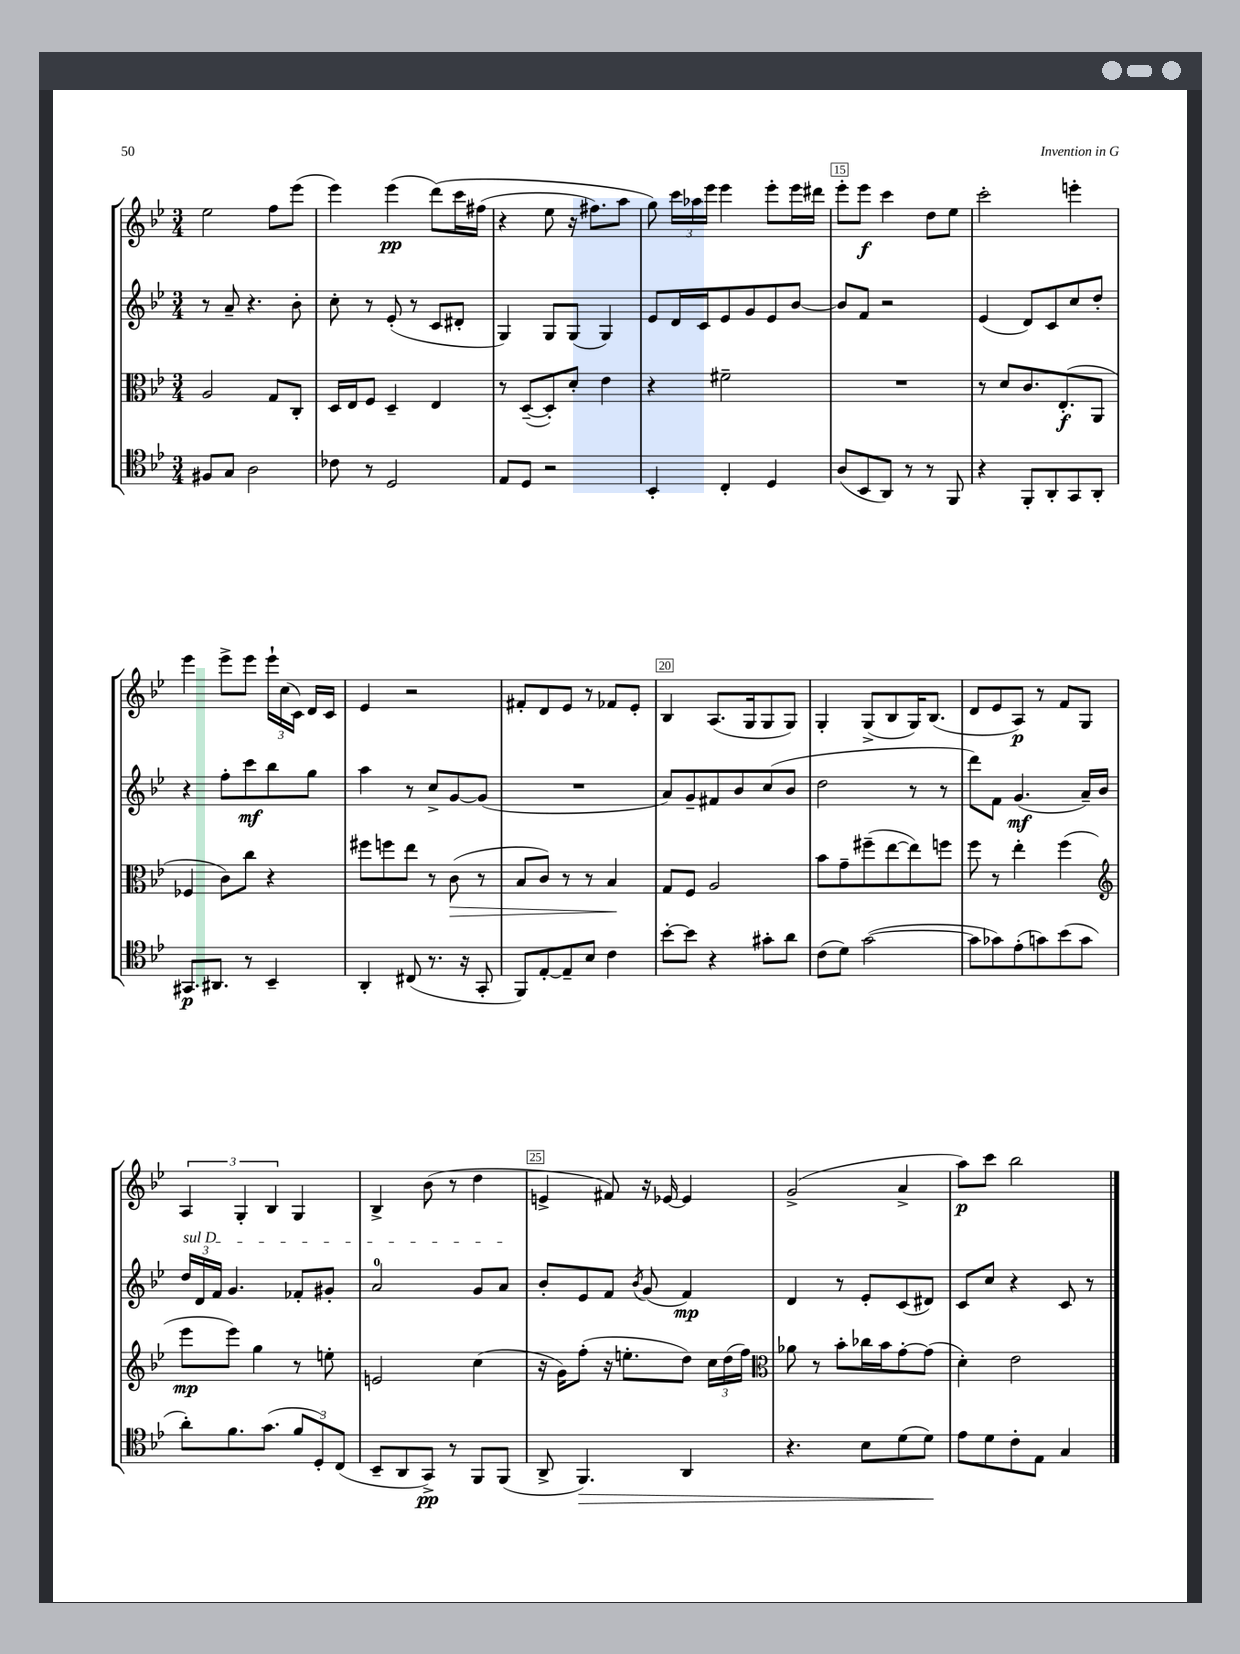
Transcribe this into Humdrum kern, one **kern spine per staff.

**kern	**dynam	**kern	**dynam	**kern	**dynam	**kern	**dynam
*part4	*part4	*part3	*part3	*part2	*part2	*part1	*part1
*staff4	*staff4	*staff3	*staff3	*staff2	*staff2	*staff1	*staff1
*clefC4	*	*clefC3	*	*clefG2	*	*clefG2	*
*k[b-e-]	*	*k[b-e-]	*	*k[b-e-]	*	*k[b-e-]	*
*M3/4	*	*M3/4	*	*M3/4	*	*M3/4	*
=11	=11	=11	=11	=11	=11	=11	=11
8F#X/L	.	2A/	.	8r	.	2ee-\	.
8G/J	.	.	.	8a~/	.	.	.
2A\	.	.	.	4.r	.	.	.
.	.	8G/L	.	.	.	8ff\L	.
.	.	8C'/J	.	8b-'\	.	(8eee-\J	.
=12	=12	=12	=12	=12	=12	=12	=12
8c-X\	.	16D/LL	.	8cc'\	.	4eee-\)	.
.	.	16E-/J	.	.	.	.	.
8r	.	8F/J	.	8r	.	.	.
2D/	.	4D~/	.	(8e-'/	.	(4eee-\	pp
.	.	.	.	8r	.	.	.
.	.	4E-/	.	8c/L	.	(8ddd\L)	.
.	.	.	.	8d#X'/J	.	16ccc\L	.
.	.	.	.	.	.	(16ff#X\JJ	.
=13	=13	=13	=13	=13	=13	=13	=13
8E-/L	.	8r	.	4G/)	.	4r	.
8D/J	.	([8D~/L	.	.	.	.	.
2r	.	8D'/])	.	8G/L	.	8ee-\	.
.	.	8d'/J	.	(8G/J	.	16r	.
.	.	.	.	.	.	8.ff#X\L)	.
.	.	4e-\	.	4G/)	.	.	.
.	.	.	.	.	.	8aa\J	.
=14	=14	=14	=14	=14	=14	=14	=14
4BB-'/	.	4r	.	8e-/L	.	8gg\)	.
.	.	.	.	16d/L	.	24ccc\LL	.
.	.	.	.	.	.	24aa-X\	.
.	.	.	.	16c/J	.	.	.
.	.	.	.	.	.	24eee-\JJ	.
4C'/	.	2f#X~\	.	8e-/	.	4eee-\	.
.	.	.	.	8g/	.	.	.
4D/	.	.	.	8e-/	.	8eee-'\L	.
.	.	.	.	[8b-/J	.	16eee-\L	.
.	.	.	.	.	.	16ddd#X\JJ	.
=15	=15	=15	=15	=15	=15	=15	=15
(8A/L	.	2.r	.	8b-/L]	.	8eee-'\L	.
8BB-/	.	.	.	8f/J	.	8eee-\J	f
8AA/J)	.	.	.	2r	.	4ccc\	.
8r	.	.	.	.	.	.	.
8r	.	.	.	.	.	8dd\L	.
8FF/	.	.	.	.	.	8ee-\J	.
=16	=16	=16	=16	=16	=16	=16	=16
4r	.	8r	.	(4e-/	.	2ccc'\	.
.	.	8d/L	.	.	.	.	.
8FF'/L	.	8.c/	.	8d/L)	.	.	.
8AA'/	.	.	.	8c/	.	.	.
.	.	(8.E-'/	f	.	.	.	.
8GG/	.	.	.	8cc/	.	4eeen'\	.
8AA'/J	.	8AA/J	.	8dd'/J	.	.	.
!!LO:LB:g=z
=17	=17	=17	=17	=17	=17	=17	=17
8.GG#X/L	p	4F-X/	.	4r	.	4eee-\	.
8.AA#X/J	.	.	.	.	.	.	.
.	.	8c\L)	.	8ff'\L	.	8eee-^\L	.
8r	.	8cc\J	.	8ccc\	mf	8eee-\J	.
4BB-~/	.	4r	.	8bb-\	.	24eee-`\LL	.
.	.	.	.	.	.	(24cc\	.
.	.	.	.	.	.	24c\JJ)	.
.	.	.	.	8gg\J	.	16d/LL	.
.	.	.	.	.	.	16c/JJ	.
=18	=18	=18	=18	=18	=18	=18	=18
4AA'/	.	8ff#X\L	.	4aa\	.	4e-/	.
.	.	8ffn\	.	.	.	.	.
(8C#X/	.	8ee-\J	.	8r	.	2r	.
8.r	.	8r	.	8cc^/L	.	.	.
!	!	!	!LO:HP:b	!	!	!	!
.	.	(8c\	>	[8g/	.	.	.
16r	.	.	.	.	.	.	.
8GG'/	.	8r	.	(8g/J]	.	.	.
=19	=19	=19	=19	=19	=19	=19	=19
8FF/L)	.	8B-/L	.	2.r	.	8f#X'/L	.
[8E-'/	.	8c/J)	.	.	.	8d/	.
8E-~/]	.	8r	.	.	.	8e-/J	.
8B-/J	.	8r	.	.	.	8r	.
4c\	.	4B-/	.	.	.	8f-X/L	.
.	.	.	.	.	.	8e-'/J	.
.	.	.	]	.	.	.	.
=20	=20	=20	=20	=20	=20	=20	=20
[8b-'\L	.	8G/L	.	8a/L)	.	4B-/	.
8b-\J]	.	8F/J	.	8g~/	.	.	.
4r	.	2A/	.	8f#X/	.	(8.A/L	.
.	.	.	.	8b-/	.	.	.
.	.	.	.	.	.	16G/k	.
8g#X'\L	.	.	.	(8cc/	.	8G/	.
8a\J	.	.	.	8b-/J	.	8G/J)	.
=21	=21	=21	=21	=21	=21	=21	=21
(8c\L	.	8b-\L	.	2dd\	.	4G'/	.
8d\J)	.	8g~\	.	.	.	.	.
([2g\	.	(8ff#X~\	.	.	.	(8G^/L	.
.	.	[8ee-\	.	.	.	8B-/	.
.	.	8ee-\])	.	8r	.	16G/K)	.
.	.	.	.	.	.	(8.B-/J	.
.	.	8ffn\J	.	8r	.	.	.
=22	=22	=22	=22	=22	=22	=22	=22
8g\L]	.	8ff\	.	8ddd\L)	.	8d/L	.
8g-X\)	.	8r	.	8f\J	.	8e-/	.
(8e-'\	.	4ee-'\	.	(4.g/	mf	8A/J)	p
8gn\)	.	.	.	.	.	8r	.
(8b-\	.	(4ff\	.	.	.	8f/L	.
8g\J	.	.	.	16a~/LL)	.	8G/J	.
.	.	.	.	16b-/JJ	.	.	.
!!LO:LB:g=z
=23	=23	=23	=23	=23	=23	=23	=23
*	*	*clefG2	*	*	*	*	*
!	!	!	!	!LO:TX:a:i:t=sul D	!	!	!
8a'\L)	.	8eee-\L	mp	24dd/LL	.	6A/	.
.	.	.	.	24d/	.	.	.
.	.	.	.	24f/JJ	.	.	.
8.f\	.	8eee-\J)	.	4.g/	.	.	.
.	.	.	.	.	.	6G'/	.
.	.	4gg\	.	.	.	.	.
(8.g\J	.	.	.	.	.	.	.
.	.	.	.	.	.	6B-/	.
12f/L	.	8r	.	8f-X'/L	.	4G/	.
12D'/)	.	.	.	.	.	.	.
.	.	8een'\	.	8g#X'/J	.	.	.
(12C/J	.	.	.	.	.	.	.
=24	=24	=24	=24	=24	=24	=24	=24
8BB-~/L	.	2en/	.	2a/	.	4B-^/	.
8AA/	.	.	.	.	.	.	.
8GG^/J)	pp	.	.	.	.	(8b-\	.
8r	.	.	.	.	.	8r	.
8FF/L	.	(4cc\	.	8g/L	.	4dd\	.
(8FF/J	.	.	.	8a/J	.	.	.
=25	=25	=25	=25	=25	=25	=25	=25
8AA^/	.	16r	.	8b-'/L	.	4en^/	.
.	.	16g\KL)	.	.	.	.	.
!	!LO:HP:b	!	!	!	!	!	!
4.FF/)	>	(8ff'\J	.	8e-/	.	.	.
.	.	16r	.	8f/J	.	8f#X/)	.
.	.	8.een'\L	.	.	.	.	.
.	.	.	.	8qb-/	.	.	.
.	.	.	.	(8g/	.	16r	.
.	.	.	.	.	.	[16e-X/	.
4AA/	.	8dd\J)	.	4f/)	mp	4e-/]	.
.	.	24cc\LL	.	.	.	.	.
.	.	(24dd\	.	.	.	.	.
.	.	24ff\JJ)	.	.	.	.	.
=26	=26	=26	=26	=26	=26	=26	=26
*	*	*clefC3	*	*	*	*	*
4.r	.	8a-X\	.	4d/	.	(2g^/	.
.	.	8r	.	.	.	.	.
.	.	8b-'\L	.	8r	.	.	.
8B-\L	.	16cc-X\L	.	8e-'/L	.	.	.
.	.	16b-\J	.	.	.	.	.
(8d\	.	[8g'\	.	(8c/	.	4a^/	.
8d\J)	.	(8g\J]	.	8d#X/J)	.	.	.
.	]	.	.	.	.	.	.
=27	=27	=27	=27	=27	=27	=27	=27
8e-\L	.	4d'\)	.	8c/L	.	8aa\L)	p
8d\	.	.	.	8cc/J	.	8ccc\J	.
8c'\	.	2e-\	.	4r	.	2bb-\	.
8E-\J	.	.	.	.	.	.	.
4G/	.	.	.	8c/	.	.	.
.	.	.	.	8r	.	.	.
==	==	==	==	==	==	==	==
*-	*-	*-	*-	*-	*-	*-	*-
